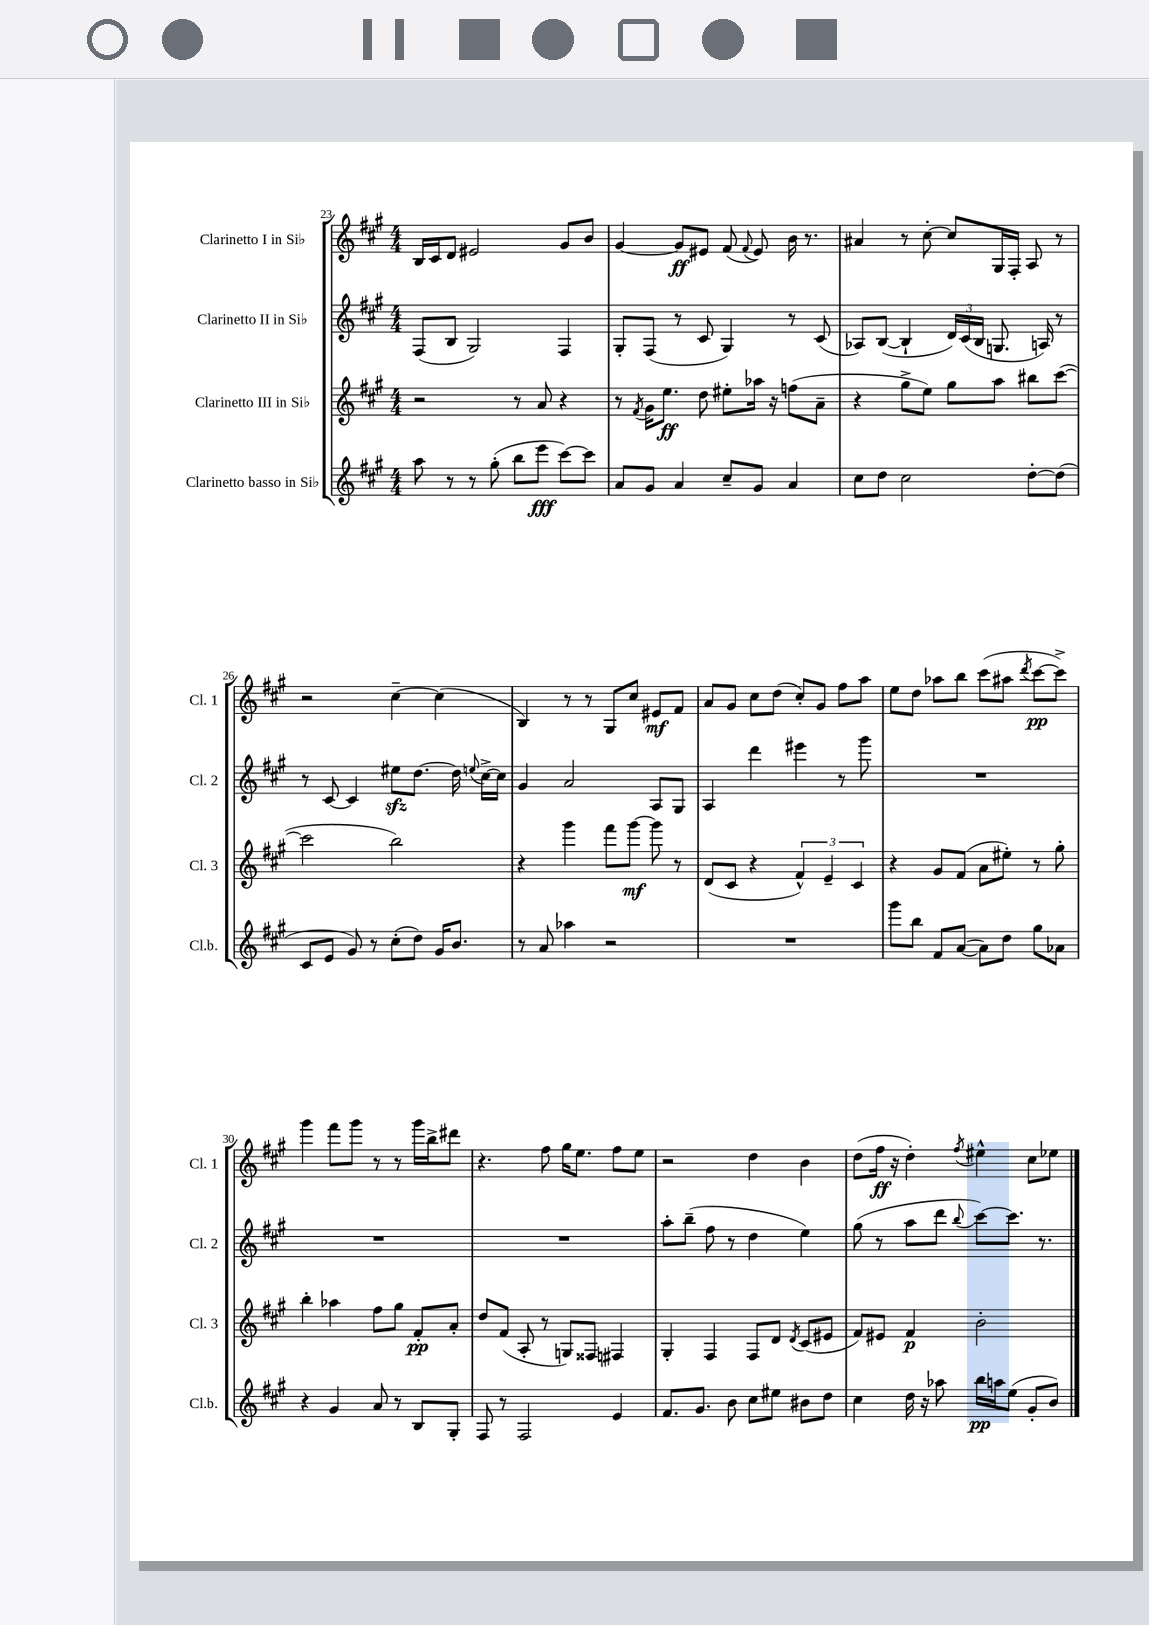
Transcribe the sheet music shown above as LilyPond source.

<<
\new StaffGroup <<
\new Staff = "s0" \with { instrumentName = "Clarinetto I in Sib" shortInstrumentName = "Cl. 1" } {
    \clef treble \key a \major \numericTimeSignature \time 4/4
    \autoBeamOff b16[ cis'16 d'8] eis'2 gis'8[ b'8] |
    gis'4~ gis'8[\ff eis'8] fis'8( \appoggiatura { fis'8 } eis'8) b'16 r8. |
    ais'4 r8 cis''8~-. cis''8[ gis16 fis16]-. a8 r8 |
    r2 cis''4~-- cis''4( |
    b4) r8 r8 gis8[ cis''8] eis'8[\mf fis'8] |
    a'8[ gis'8] cis''8[ d''8]( cis''8[-.) gis'8] fis''8[ a''8] |
    e''8[ d''8] aes''8[ b''8] cis'''8[( ais''8] \acciaccatura { d'''8 } cis'''8[~\pp cis'''8]->) |
    gis'''4 fis'''8[ gis'''8] r8 r8 gis'''16[ b''16-> dis'''8] |
    r4. fis''8 gis''16[ e''8.] fis''8[ e''8] |
    r2 d''4 b'4 |
    d''8[( fis''16]\ff r16 d''4-.) \acciaccatura { fis''8 } eis''4-^ cis''8[ ees''8] \bar "|." |
}
\new Staff = "s1" \with { instrumentName = "Clarinetto II in Sib" shortInstrumentName = "Cl. 2" } {
    \clef treble \key a \major \numericTimeSignature \time 4/4
    \autoBeamOff fis8[( b8] gis2) fis4 |
    gis8[-. fis8]( r8 cis'8 gis4) r8 cis'8( |
    aes8[) b8]~( b4-! \tuplet 3/2 { d'16[) cis'16( b16] } g8. a16) r8 |
    r8 cis'8~ cis'4 eis''8[\sfz d''8.]~ d''16 \appoggiatura { e''8 } cis''16[~-> cis''16] |
    gis'4 a'2 a8[ gis8] |
    a4 d'''4 eis'''4 r8 gis'''8 |
    R1 |
    R1 |
    R1 |
    a''8[-. b''8]--( fis''8 r8 d''4 e''4) |
    gis''8( r8 a''8[ d'''8] \appoggiatura { b''8 } cis'''8[~) cis'''8.] r8. \bar "|." |
}
\new Staff = "s2" \with { instrumentName = "Clarinetto III in Sib" shortInstrumentName = "Cl. 3" } {
    \clef treble \key a \major \numericTimeSignature \time 4/4
    \autoBeamOff r2 r8 a'8 r4 |
    r8 \acciaccatura { fis'8 } gis'16[ e''8.]\ff d''8 eis''8[-. aes''16] r16 f''8[( a'8]-- |
    r4 gis''8[-> e''8]) gis''8[ a''8] bis''8[ cis'''8]~( |
    cis'''2 b''2) |
    r4 gis'''4 fis'''8[ gis'''8]~\mf gis'''8 r8 |
    d'8[( cis'8] r4 \tuplet 3/2 { fis'4-^) e'4-- cis'4 } |
    r4 gis'8[ fis'8]( a'8[ eis''8]-.) r8 gis''8-. |
    b''4-. aes''4 fis''8[ gis''8] fis'8[-.\pp a'8]-. |
    d''8[ fis'8]( a8-. r8 g8[) fisis8] fis4 |
    gis4-. fis4 fis8[ d'8] \acciaccatura { d'8 } cis'8[( eis'8] |
    fis'8[) eis'8] fis'4\p b'2-. \bar "|." |
}
\new Staff = "s3" \with { instrumentName = "Clarinetto basso in Sib" shortInstrumentName = "Cl.b." } {
    \clef treble \key a \major \numericTimeSignature \time 4/4
    \autoBeamOff a''8 r8 r8 gis''8-.( b''8[ e'''8]\fff cis'''8[~) cis'''8] |
    a'8[ gis'8] a'4 cis''8[-- gis'8] a'4 |
    cis''8[ d''8] cis''2 d''8[~-. d''8]( |
    cis'8[ e'8] gis'8) r8 cis''8[-.( d''8]) gis'16[ b'8.] |
    r8 a'8 aes''4 r2 |
    R1 |
    gis'''8[ b''8] fis'8[ a'8]~( a'8[) d''8] gis''8[ aes'8] |
    r4 gis'4 a'8 r8 b8[ gis8]-. |
    fis8 r8 fis2 e'4 |
    fis'8.[ gis'8.] b'8 cis''8[ eis''8] bis'8[ d''8] |
    cis''4 d''16 r16 aes''8 b''16[\pp a''16 e''8]( gis'8[-. b'8]) \bar "|." |
}
>>
>>
\layout { \context { \Score currentBarNumber = #23 } }
